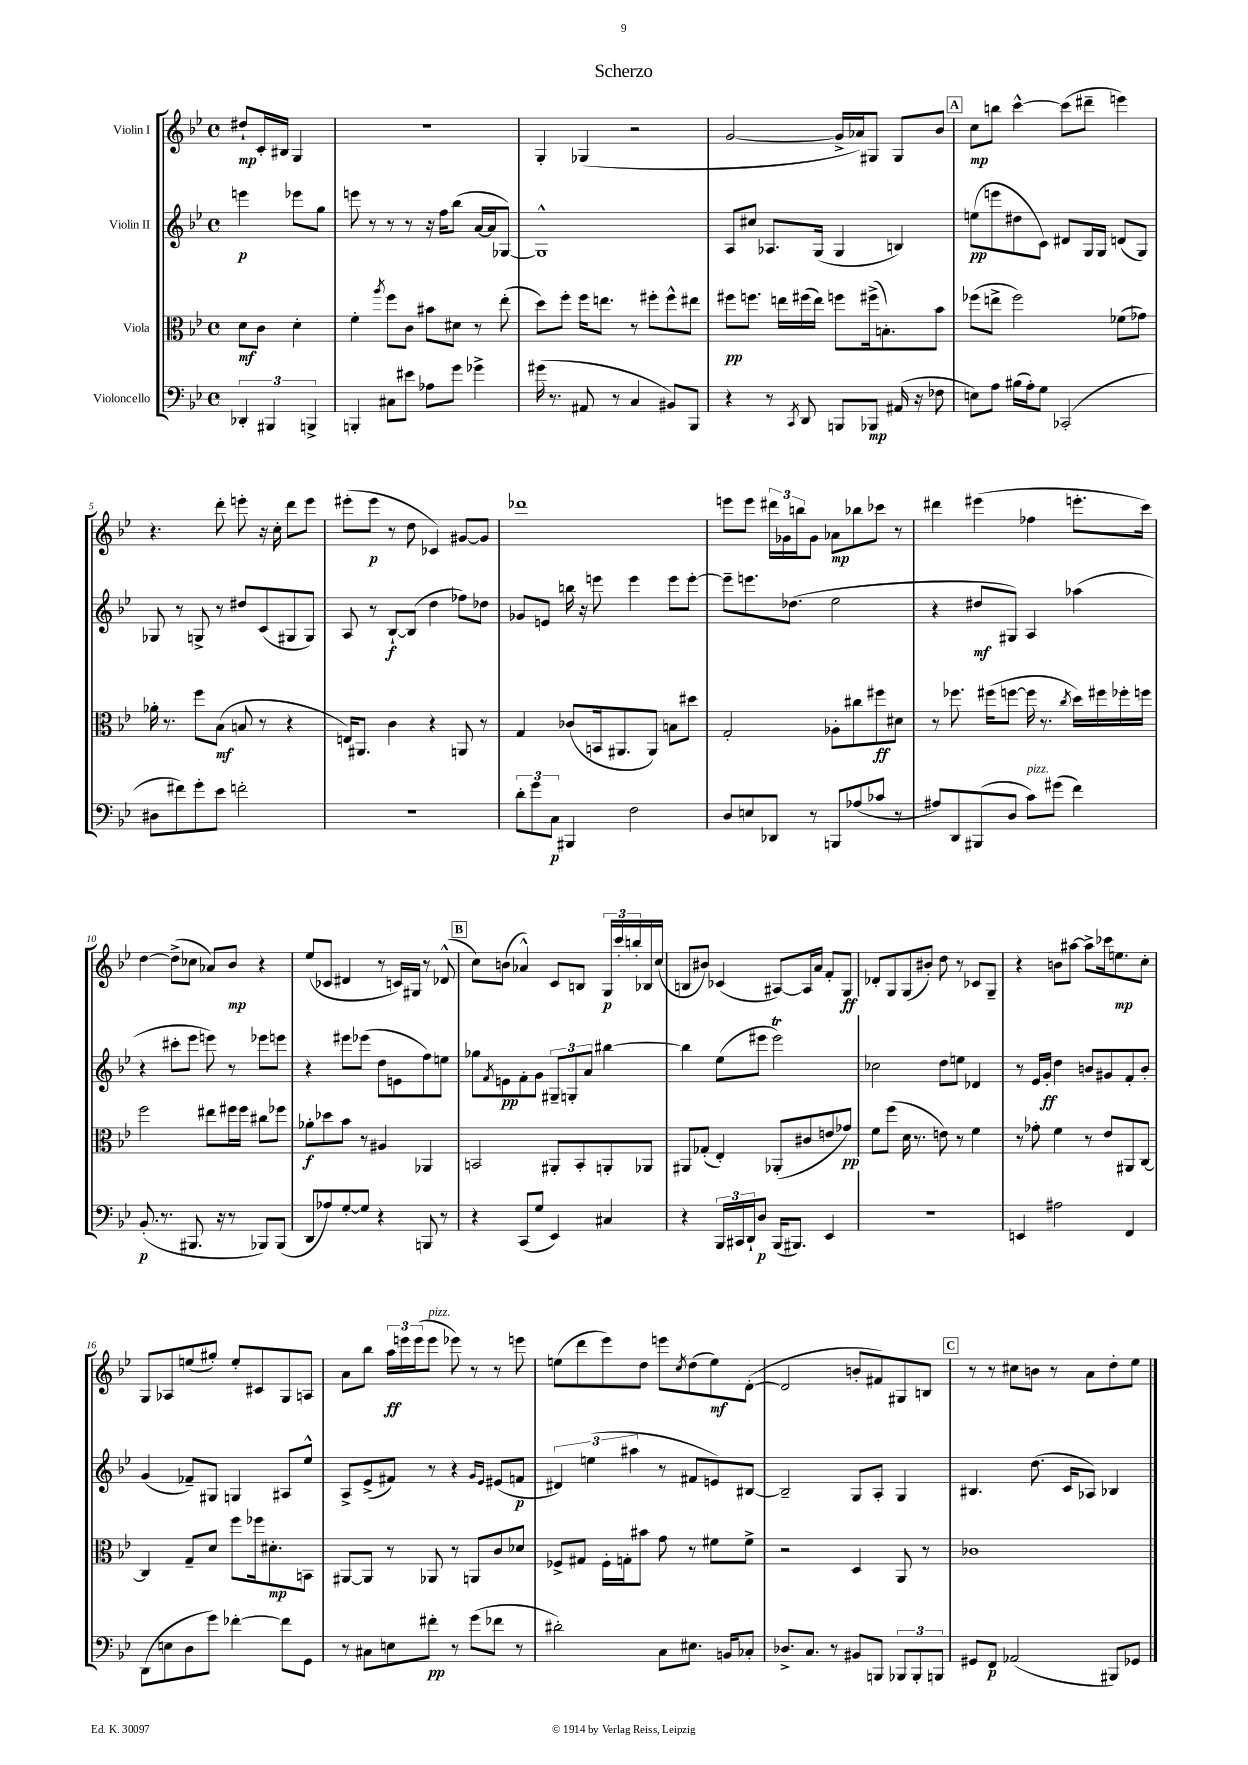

**kern	**kern	**kern	**kern
*staff4	*staff3	*staff2	*staff1
*clefF4	*clefC3	*clefG2	*clefG2
*k[b-e-]	*k[b-e-]	*k[b-e-]	*k[b-e-]
*M4/4	*M4/4	*M4/4	*M4/4
*met(c)	*met(c)	*met(c)	*met(c)
6DD-'/	8d\L	4eee\	8dd#`/L
.	8c\J	.	16c'/L
6BBB#/	.	.	.
.	.	.	16B#/JJ
.	4d'\	8eee-\L	4G/
6BBB^/	.	.	.
.	.	8gg\J	.
=	=	=	=
4BBB'/	4f'\	8eee\	1r
.	.	8r	.
.	8qaa/	.	.
8C#\L	8ff\L	8r	.
8e#\J	8c\J	8r	.
8A-\L	8b#\L	16r	.
.	.	16ff\LK	.
8g\J	8d#\J	(8bb-\J	.
4g-^\	8r	[16a/LL	.
.	.	16a/]J	.
.	(8ee-'\	[8G-/J)	.
=	=	=	=
(16g#\	8dd\L)	1G-^^]	4G'/
8.r	.	.	.
.	8ff'\J	.	.
8AA#/	16ff\LK	.	(4G-/
.	8.ee\J	.	.
8r	.	.	.
4C/	8r	.	2r
.	8ff#'\L	.	.
8BB#/L)	8ff#^^\	.	.
8BBB-/J	8ee#\J	.	.
=	=	=	=
4r	8ff#\L	8A/L	[2g/
.	8.ff\J	8cc#/J	.
8r	.	8.A-/L	.
.	16ee\LL	.	.
8qCC/	.	.	.
8DD/	(16ff#\	.	.
.	16ee\JJ)	(16G/Jk	.
8BBB/L	8ff\L	4G/	16g^/]LL
.	.	.	16a-/J)
8BBB-/J	(16ff#^\k	.	8G#/J
.	8.B'\)	.	.
(16AA#/	.	4B/)	8G#/L
16r	.	.	.
8F-\	8b-\J	.	8b-/J
=	=	=	=
8E\L)	(8ff-\L	(8ee\L	8cc\L
8A\J	8ee^\J	8eee\	8bb\J
(16B#\LL	2ff-\)	8dd#\	[4ccc^^\
16A'\J)	.	.	.
8G\J	.	8c\J)	.
(2CC-'/	.	8d#/L	(8ccc\]L
.	.	16G/L	8ddd#~\J
.	.	16G/JJ	.
.	(8f-\L	(8d/L	4eee\)
.	8g-\J)	8G/J)	.
=	=	=	=
8D#\L	16a-'\	8G-/	4.r
.	8.r	.	.
8f#\)	.	8r	.
8g'\	8ff\L	8G^/	.
8e-\J	(8B-\J	8r	8ddd'\
2f'\	8B/	8dd#/L	8eee'\
.	8r	(8c/	16r
.	.	.	16cc'\
.	4r	8G#/	8ddd\L
.	.	8G#/J)	8eee\J
=	=	=	=
1r	16E/LK)	8A/	(8eee#'\L
.	8.AA#/J	.	.
.	.	8r	8eee#\J
.	4c\	[8B-`/L	8r
.	.	(8B-/]J	8dd\
.	4r	4dd\	4c-/)
.	8AA/	8ff-\L)	[8g#/L
.	8r	8dd-\J	8g#/]J
=	=	=	=
12d'\L	4G/	8g-/L	1ddd-
12g\	.	.	.
.	.	8e/J	.
12C\J	.	.	.
4BBB#/	(8c-/L	16bb\	.
.	.	16r	.
.	16BB/k	8eee\	.
.	8.AA#/	.	.
2F\	.	4eee\	.
.	8AA#/J)	.	.
.	8B\L	8eee\L	.
.	8dd#\J	[8eee'\J	.
=	=	=	=
8D/L	2G'/	8eee~\]L	8eee\L
8E/	.	8.eee\	8eee\J
8DD-/J	.	.	24ddd#\LL
.	.	.	24g-\
.	.	(8.dd-\J	.
.	.	.	24bb\J
8r	.	.	8g-\J
8BBB/L	8A-'\L	2ee-\	8a-\L
(8A-/	8cc#\	.	8bb-\
8c-/J	8ff#\	.	8ccc-\J
8r	8d#\J	.	8r
=	=	=	=
8A#/L)	8r	4r	4ddd#\
8DD/	8.ff-\	.	.
(8BBB#/	.	8dd#/L	(4eee#\
.	(16ff#\LK	.	.
8D/J	[8ff\J	8G#/J)	.
8c\L)	16ff\]	4A/	4ff-\
.	8.r	.	.
(8g#\J	.	.	.
.	8qcc/	.	.
4f\)	16dd\LL)	(4aa-\	8.eee'\L
.	16ff#\	.	.
.	16ff-'\	.	.
.	16ff\JJ	.	16ccc\Jk)
=	=	=	=
(8.BB-'/	2ff\	4r	[4dd\
8.r	.	.	.
.	.	8ccc#'\L	(8dd^\]L
8.BBB#/	.	8eee-\J	8cc-\J
.	8ee#\L	8eee\)	8a-/L)
16r	.	.	.
8r	16ff#\L	8r	8b-/J
.	16ff#\JJ	.	.
8BBB-/L)	8cc#\L	8eee-\L	4r
(8BBB-/J	8ff-\J	8eee\J	.
=	=	=	=
8DD/L	8a-'\L	4r	(8ee-/L
8A-/)	8dd-\	.	8c-/J
[8G'/	8b-\J	8eee#\L	4d#/
8G/]J	8r	(8eee-\J	.
4r	4A#/	8dd\L	8r
.	.	8e\	16c/LL)
.	.	.	16G#/JJ
8BBB/	4AA-/	8ff\)	8r
8r	.	8ee\J	(8d-^^/
=	=	=	=
4r	2BB/	8gg-\L	8cc\L)
.	.	8qf/	.
.	.	8e\	(8b\J
(8CC/L	.	8f'\	4a-^^/)
8G/J	.	8g\J	.
4EE-/)	8AA#'/L	12G#~/L	8c/L
.	.	12G'/	.
.	8BB'/	.	8B/J
.	.	12a/J	.
4C#/	8AA'/	[4bb#\	24G/LL
.	.	.	24ccc'/
.	.	.	24bb'/
.	8AA-/J	.	16B-/
.	.	.	(16cc/JJ
=	=	=	=
4r	8AA#/L	4bb#\]	8B/L
.	(8G-'/J	.	8b#/J)
24BBB-/LL	4E-'/)	(8ee-\L	(4c-/
24CC#/	.	.	.
24DD`/J	.	.	.
8D/J	.	8eee#\J	.
(16BBB-/LK	(8AA-'/L	2eee#\)	[8A#/L)
8.BBB#/J)	.	.	.
.	8c#/	.	16A#/]L
.	.	.	16a/JJ
4EE-/	8e/	.	8f'/L
.	8g-/J)	.	8G/J
=	=	=	=
1r	8f\L	2cc-\	8d-'/L
.	(8ff\J	.	8G/
.	16d\	.	(8G/
.	8.r	.	.
.	.	.	8b#'/J)
.	8e\)	8dd\L	8dd\
.	8r	8ee\J	8r
.	4f\	4d-/	8c-/L
.	.	.	8G~/J
=	=	=	=
4EE/	8r	8r	4r
.	8g-'\	16e-/LL	.
.	.	16g'/JJ	.
2A#\	4f\	4dd\	8b\L
.	.	.	[8aa#\J
.	8r	8b/L	8aa#^\]L
.	8e-/L	8g#/	16ccc-\k
.	.	.	8.ee\
4FF/	8AA#/	8f'/	.
.	[8C/J	8b'/J	8cc'\J
=	=	=	=
(8DD\L	4C/]	(4g/	8G/L
8E\	.	.	8A-/
8D\	8G~/L	8f-~/L)	(8ee/
8g\J)	8d/J	8G#/J	8gg#'/J)
[4f-'\	8ff\L	4G/	8ee'/L
.	16ff-\k	.	8c#/
.	8.d#'\	.	.
8f-\]L	.	8A#/L	8G/
8GG\J	8BB\J	8ee-^^/J	8A/J
=	=	=	=
8r	[8AA#/L	8A^/L	8a\L
8C#\L	8AA#/]J	(8e-^/	8bb-\J
8E\	8r	8f#/J)	24aa\LL
.	.	.	24eee\
.	.	.	(24eee\J
8f#'\J	8AA-/	8r	8eee\J
8r	8r	4r	8eee-\)
(8g\L	8AA/L	.	8r
.	.	16qqg/LL	.
.	.	16qqe-/JJ	.
8f-\J	8c/	(8e#/L	8r
8r	8d-/J	8f/J	8eee\
=	=	=	=
2d#'\)	8F-^/L	6d#/)	(8ee\L
.	8G#/J	.	8ddd\
.	.	(6ee\	.
.	16F-'\LL	.	8eee-\)
.	16G'\J	.	.
.	.	6aa#\	.
.	8b#\J	.	8dd\J
8C\L	8g\	8r	8eee\L
.	.	.	8qcc/
8.E#\J	8r	8f#/L	(8dd\
.	8f#\L	8e/)	8ee\)
16BB/LK	.	.	.
8C-'/J	8f#^\J	[8B#/J	([8d'\J
=	=	=	=
8.D-^/L	2r	2B#~/]	2d/]
8.C/J	.	.	.
8r	.	.	.
8BB#/L	4D/	8G/L	8b'/L
8BBB/J	.	8A'/J	8f#/)
12BBB-/L	8AA/	4G/	8G#/
12BBB-'/	.	.	.
.	8r	.	8B/J
12BBB/J	.	.	.
=	=	=	=
8GG#/L	1c-	4.B#/	8r
8FF/J	.	.	8r
(2AA-/	.	.	8cc#\L
.	.	(8.dd\	8b\J
.	.	.	8r
.	.	16c/LK	.
.	.	8A-/J)	8a\L
8BBB#/L)	.	4B-/	8dd'\
8GG-/J	.	.	8ee-\J
==	==	==	==
*-	*-	*-	*-
